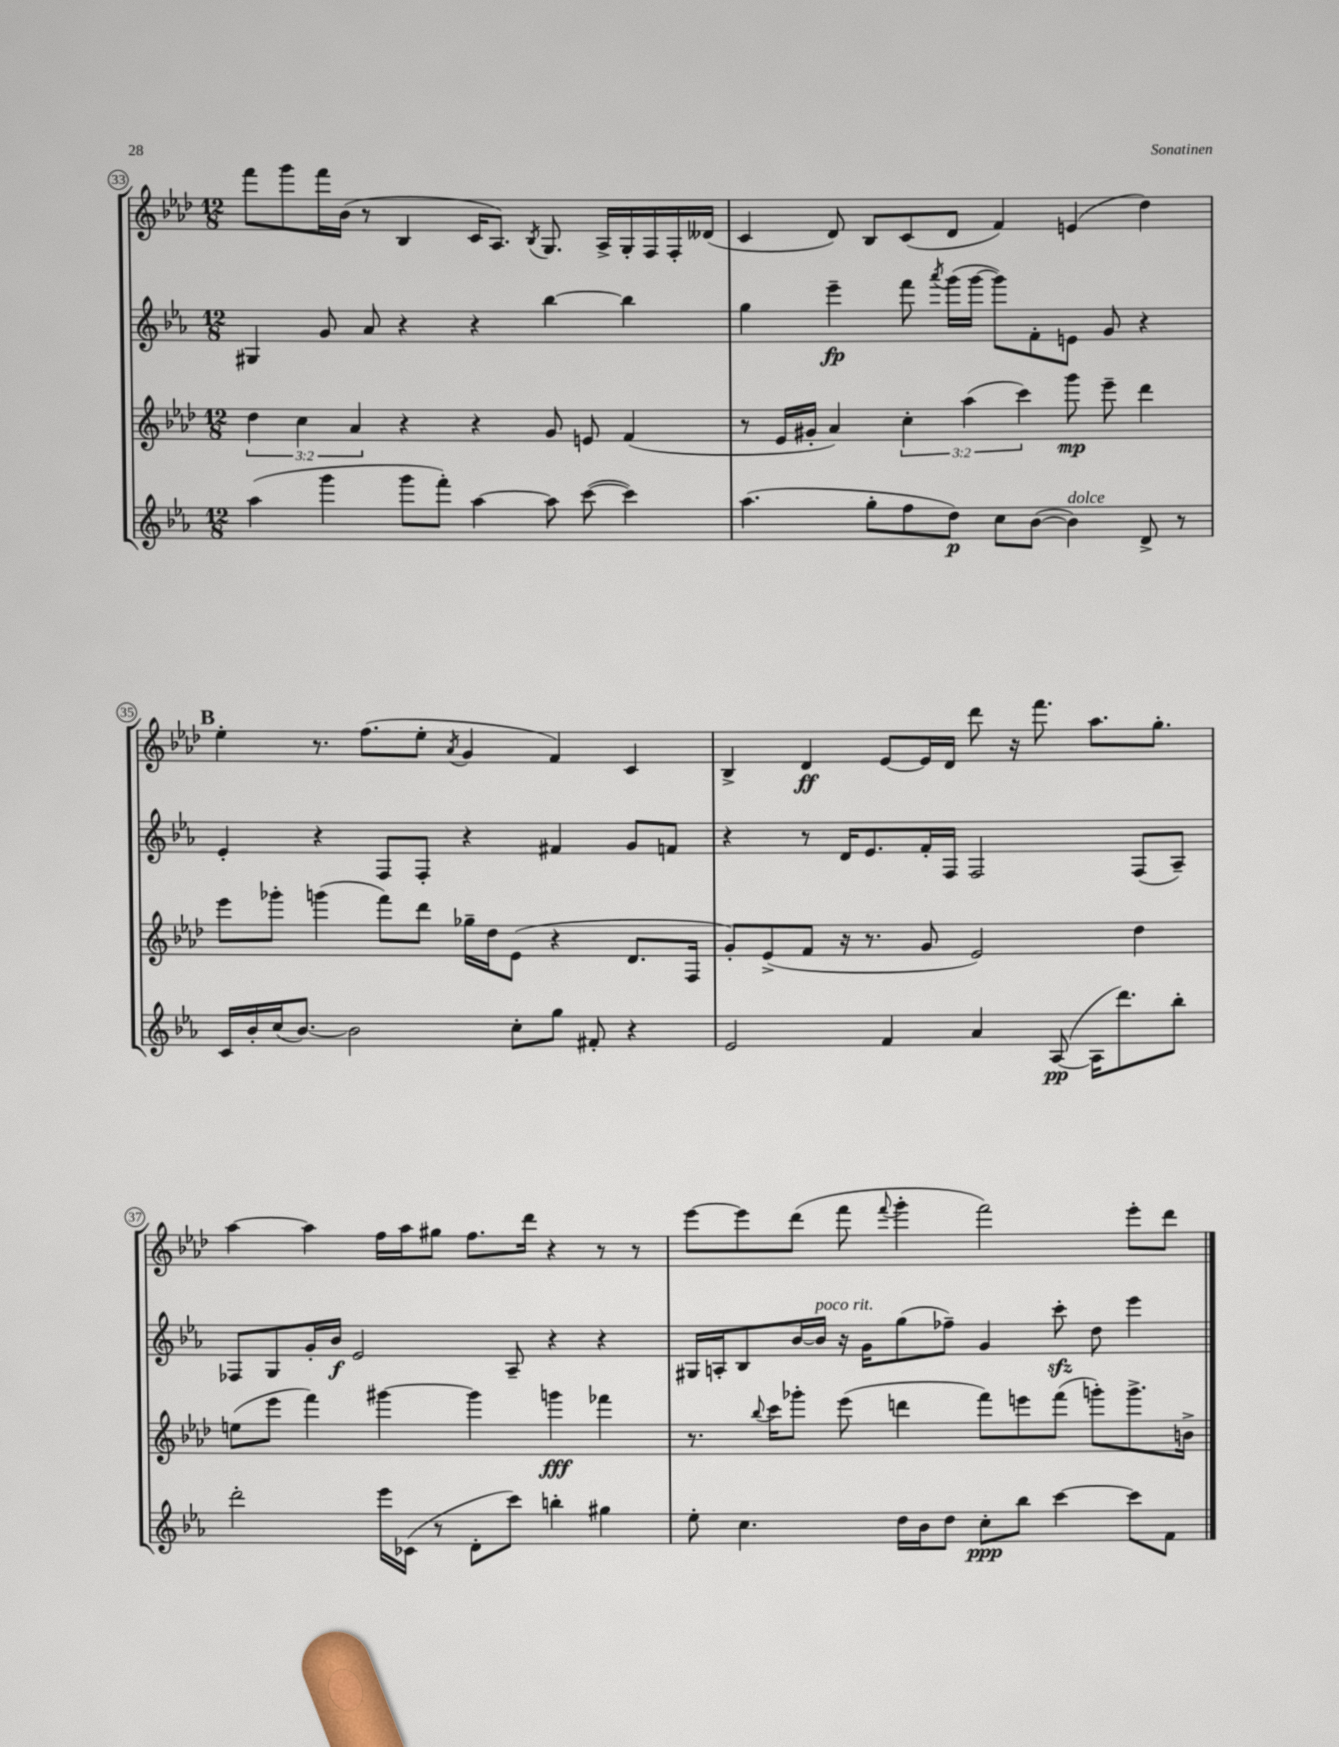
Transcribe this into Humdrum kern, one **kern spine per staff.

**kern	**kern	**kern	**kern
*staff4	*staff3	*staff2	*staff1
*clefG2	*clefG2	*clefG2	*clefG2
*k[b-e-a-]	*k[b-e-a-d-]	*k[b-e-a-]	*k[b-e-a-d-]
*M12/8	*M12/8	*M12/8	*M12/8
(4aa-	6dd-	4G#	8fff
.	.	.	8ggg
.	6cc	.	.
4ggg	.	8g	16fff
.	.	.	(16b-
.	6a-	.	.
.	.	8a-	8r
8ggg	4r	4r	4B-
8fff')	.	.	.
[4aa-	4r	4r	16c
.	.	.	8.A-)
.	.	.	8qB-
8aa-]	8g	[4bb-	8.G
([8ccc	8e	.	.
.	.	.	16A-^
4ccc])	(4f	4bb-]	16G'
.	.	.	16F
.	.	.	16F'
.	.	.	(16d--
=	=	=	=
(4.aa-	8r	4gg	4c
.	16e-	.	.
.	16g#'	.	.
.	4a-)	4eee-~	8d-)
8gg'	.	.	8B-
8ff	6cc'	8fff	(8c
.	.	8qaaa-	.
8dd)	.	(16ggg	8d-
.	(6aa-	.	.
.	.	[16ggg	.
8cc	.	8ggg])	4f)
.	6ccc)	.	.
([8b-	.	8f'	.
4b-])	8ggg	8e	(4e
.	8eee-~	8g	.
8d^	4ddd-	4r	4dd-)
8r	.	.	.
=	=	=	=
16c	8eee-	4e-'	4ee-'
16b-'	.	.	.
(16cc	8ggg-'	.	.
[8.b-)	.	.	.
.	(4ggg	4r	8.r
2b-]	.	.	.
.	.	.	(8.ff
.	8fff)	8F	.
.	8ddd-	8F'	8ee-'
.	.	.	8qa-
.	16gg-~	4r	4g
.	16dd-	.	.
8cc'	(8e-	.	.
8gg	4r	4f#	4f)
8f#'	.	.	.
4r	8.d-	8g	4c
.	.	8f	.
.	16F	.	.
=	=	=	=
2e-	8g')	4r	4B-^
.	(8e-^	.	.
.	8f	8r	4d-
.	16r	16d	.
.	8.r	8.e-	.
4f	.	.	[8e-
.	8g	16f'	16e-]
.	.	16F	16d-
4a-	2e-)	2F	8ddd-
.	.	.	16r
.	.	.	8.fff
([8A-	.	.	.
16A-]	.	.	8.aa-
8.ddd)	.	.	.
.	4dd-	(8F	.
.	.	.	8.gg'
8bb-'	.	8A-~)	.
=	=	=	=
2ddd'	(8ee	8F-	[4aa-
.	8eee-	8G	.
.	4fff)	16g'	4aa-]
.	.	16b-	.
.	.	2e-	.
16eee-	[4ggg#	.	16ff
(16c-	.	.	16aa-
8r	.	.	8gg#
8d'	4ggg#]	.	8.ff
8ccc)	.	8A-~	.
.	.	.	16ddd-
4bb'	4ggg	4r	4r
4gg#	4fff-	4r	8r
.	.	.	8r
=	=	=	=
8ee-'	8.r	16G#	[8eee-
.	.	16A'	.
4.cc	.	8B-	8eee-]
.	8qqbb-	.	.
.	16ccc	.	.
.	8ggg-'	[16b-	(8ddd-
.	.	16b-]	.
.	(8eee-	16r	8fff
.	.	16g	.
.	.	.	8qqfff
16dd	4ddd	(8gg	4ggg'
16b-	.	.	.
8dd	.	8ff-~)	.
8cc'	8fff)	4g	2fff)
8bb-	8eee	.	.
[4ccc	(8fff	8ccc'	.
.	8ggg')	8dd	.
8ccc]	8.ggg^	4eee-	8eee-'
8f	.	.	8ddd-
.	16b^	.	.
==	==	==	==
*-	*-	*-	*-
